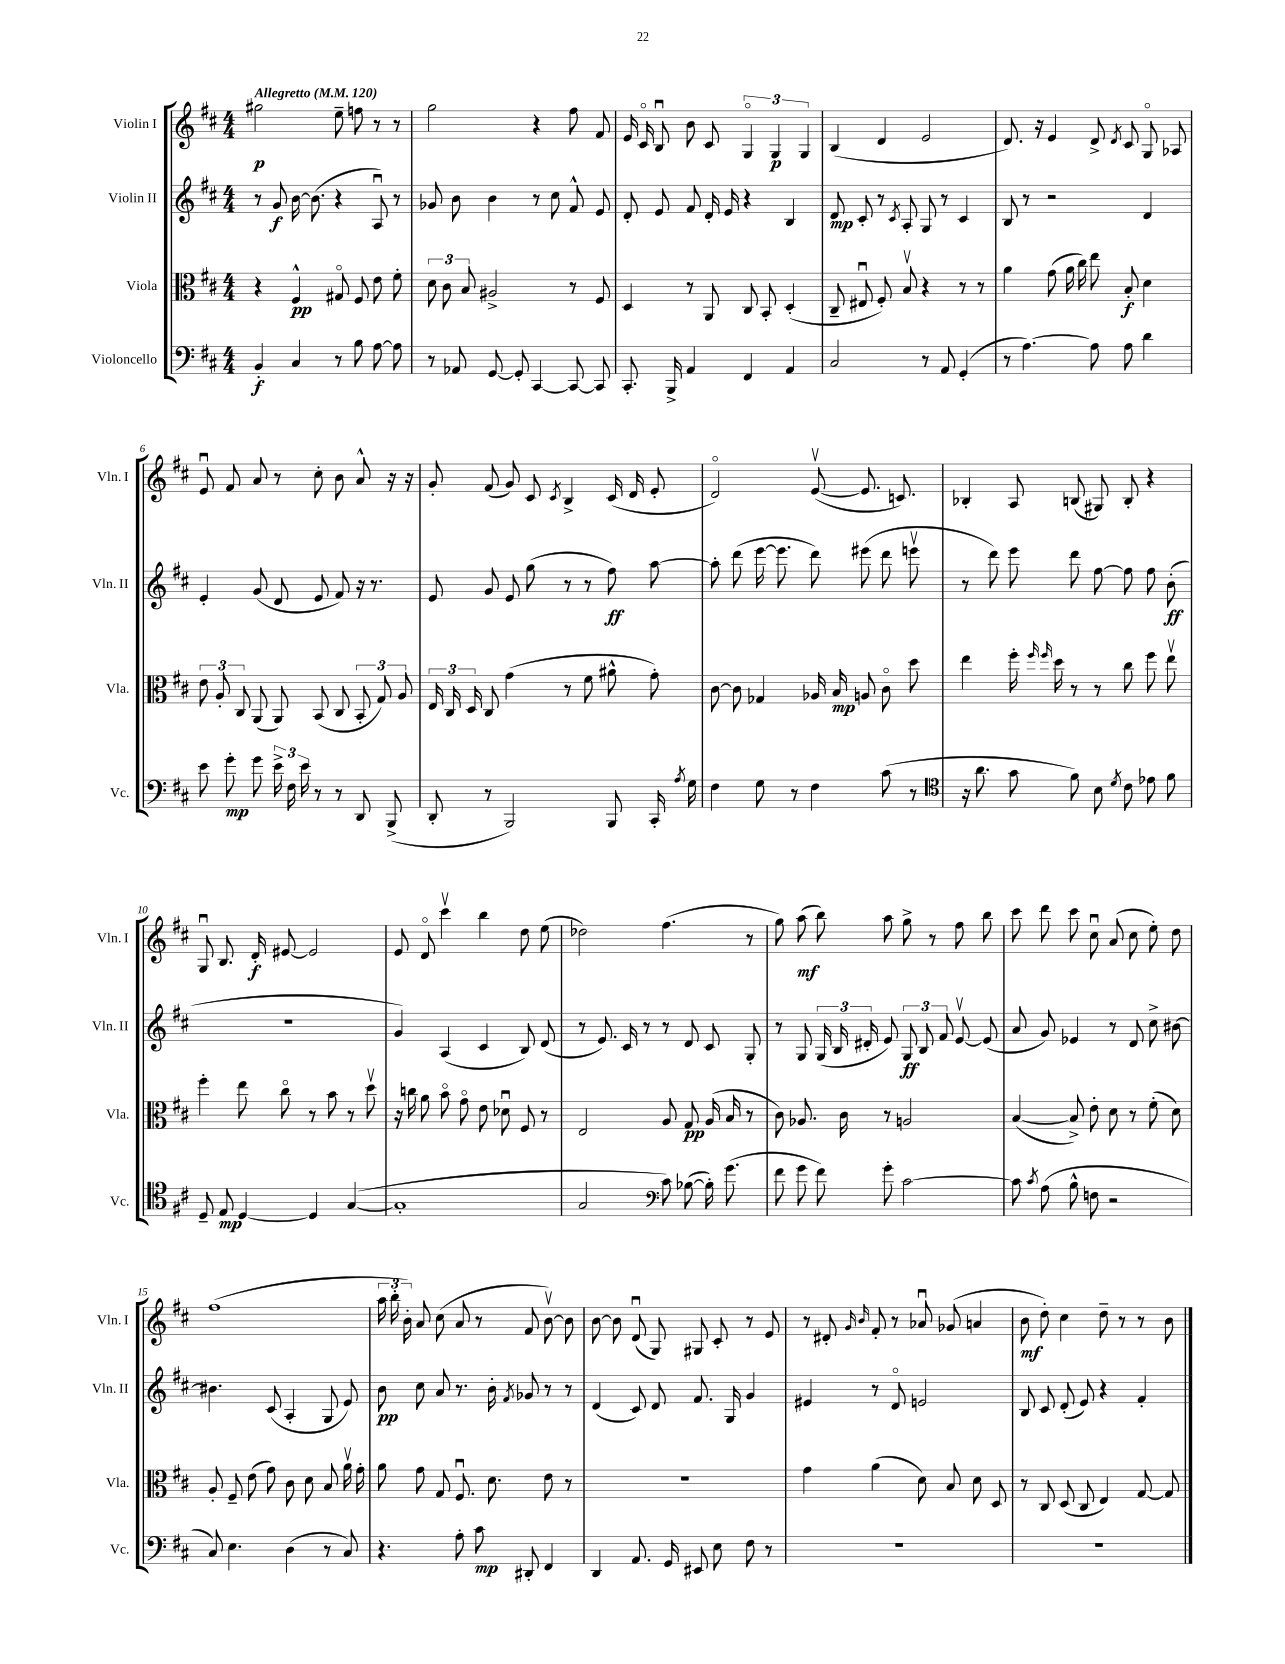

**kern	**dynam	**kern	**dynam	**kern	**dynam	**kern	**dynam
*part4	*part4	*part3	*part3	*part2	*part2	*part1	*part1
*staff4	*staff4	*staff3	*staff3	*staff2	*staff2	*staff1	*staff1
*I"Violoncello	*	*I"Viola	*	*I"Violin II	*	*I"Violin I	*
*I'Vc.	*	*I'Vla.	*	*I'Vln. II	*	*I'Vln. I	*
*clefF4	*	*clefC3	*	*clefG2	*	*clefG2	*
*k[f#c#]	*	*k[f#c#]	*	*k[f#c#]	*	*k[f#c#]	*
*M4/4	*	*M4/4	*	*M4/4	*	*M4/4	*
*MM120	*	*MM120	*	*MM120	*	*MM120	*
=1	=1	=1	=1	=1	=1	=1	=1
!	!	!	!	!	!	!LO:TX:a:B:t=Allegretto	!
4BB'/	f	4r	.	8r	.	2gg#X\	p
.	.	.	.	8g/	f	.	.
4C#/	.	4F#^^/	pp	[16b\	.	.	.
.	.	.	.	(8.b\]	.	.	.
8r	.	8G#X/	.	4r	.	8ee~\	.
8B\	.	8F#/	.	.	.	8ffn\	.
[8A\	.	8e\	.	8Au/)	.	8r	.
8A\]	.	8f#'\	.	8r	.	8r	.
=2	=2	=2	=2	=2	=2	=2	=2
8r	.	12d\	.	8g-X/	.	2gg\	.
.	.	12c#\	.	.	.	.	.
8AA-X/	.	.	.	8b\	.	.	.
.	.	12B/	.	.	.	.	.
[8GG/	.	2A#X^/	.	4b\	.	.	.
8GG'/]	.	.	.	.	.	.	.
[4CC#/	.	.	.	8r	.	4r	.
.	.	.	.	8cc#\	.	.	.
8CC#/_	.	8r	.	8f#^^/	.	8ff#\	.
8CC#/]	.	8F#/	.	8e/	.	8f#/	.
=3	=3	=3	=3	=3	=3	=3	=3
8.CC#'/	.	4D/	.	8d'/	.	16e/	.
.	.	.	.	.	.	16c#/	.
.	.	.	.	8e/	.	8Bu/	.
16BBB^/	.	.	.	.	.	.	.
4AA/	.	8r	.	8f#/	.	8b\	.
.	.	8AA/	.	16d'/	.	8c#/	.
.	.	.	.	16e/	.	.	.
4FF#/	.	8C#/	.	4r	.	6G/	.
.	.	8BB'/	.	.	.	.	.
.	.	.	.	.	.	6G/	p
4AA/	.	(4D'/	.	4B/	.	.	.
.	.	.	.	.	.	6G/	.
=4	=4	=4	=4	=4	=4	=4	=4
2C#/	.	8C#~/	.	8d/	mp	(4B/	.
.	.	8E#Xu/	.	8c#'/	.	.	.
.	.	8F#'/)	.	8r	.	4d/	.
.	.	.	.	8qc#/	.	.	.
.	.	8Bv/	.	8A'/	.	.	.
8r	.	4r	.	8G/	.	2e/	.
8AA/	.	.	.	8r	.	.	.
(4GG'/	.	8r	.	4c#/	.	.	.
.	.	8r	.	.	.	.	.
=5	=5	=5	=5	=5	=5	=5	=5
8r	.	4a\	.	8B/	.	8.d/)	.
[4.A\)	.	.	.	8r	.	.	.
.	.	.	.	.	.	16r	.
.	.	(8g\	.	2r	.	4e/	.
.	.	16a\	.	.	.	.	.
.	.	16cc#\)	.	.	.	.	.
8A\]	.	8ee\	.	.	.	8d^/	.
.	.	.	.	.	.	8qd/	.
8A\	.	8B'/	f	.	.	8c#/	.
4d\	.	4d\	.	4d/	.	8G/	.
.	.	.	.	.	.	8A-X/	.
!!LO:LB:g=z
=6	=6	=6	=6	=6	=6	=6	=6
8e\	.	12e\	.	4e'/	.	8eu/	.
.	.	12A'/	.	.	.	.	.
8g'\	mp	.	.	.	.	8f#/	.
.	.	12C#/	.	.	.	.	.
8g\	.	(8AA/	.	(8g/	.	8a/	.
24e^\	.	8AA/)	.	8d/	.	8r	.
24F#\	.	.	.	.	.	.	.
24e\	.	.	.	.	.	.	.
8r	.	(8BB/	.	8e/	.	8cc#'\	.
8r	.	8C#/	.	8f#/)	.	8b\	.
8DD/	.	12BB'/	.	16r	.	8a^^/	.
.	.	.	.	8.r	.	.	.
.	.	12G/)	.	.	.	.	.
(8BBB^/	.	.	.	.	.	16r	.
.	.	12A/	.	.	.	.	.
.	.	.	.	.	.	16r	.
=7	=7	=7	=7	=7	=7	=7	=7
8DD'/	.	24E/	.	8e/	.	8g'/	.
.	.	24C#/	.	.	.	.	.
.	.	24D/	.	.	.	.	.
8r	.	8C#/	.	8g/	.	(8f#/	.
2BBB/)	.	(4g\	.	8e/	.	8g/)	.
.	.	.	.	(8gg\	.	8c#/	.
.	.	.	.	.	.	8qc#/	.
.	.	8r	.	8r	.	4B^/	.
.	.	8f#\	.	8r	.	.	.
8BBB/	.	8a#X^^\	.	8ff#\)	ff	(16c#/	.
.	.	.	.	.	.	16d/	.
16CC#'/	.	8g'\)	.	[8aa\	.	8e'/	.
8qA/	.	.	.	.	.	.	.
16G\	.	.	.	.	.	.	.
=8	=8	=8	=8	=8	=8	=8	=8
4F#\	.	[8c#\	.	8aa'\]	.	2d/)	.
.	.	8c#\]	.	(8ddd\	.	.	.
8G\	.	4G-X/	.	[16eee\	.	.	.
.	.	.	.	8.eee\]	.	.	.
8r	.	.	.	.	.	.	.
4F#\	.	16A-X/	.	8ddd\)	.	([8ev/	.
.	.	16B/	mp	.	.	.	.
.	.	8An/	.	(8eee#X\	.	8.e/]	.
(8c#\	.	8c#\	.	8ddd\	.	.	.
.	.	.	.	.	.	8.cn/)	.
8r	.	8dd\	.	8eeenv\	.	.	.
=9	=9	=9	=9	=9	=9	=9	=9
*clefC4	*	*	*	*	*	*	*
16r	.	4ee\	.	8r	.	4B-X'/	.
8.a\	.	.	.	.	.	.	.
.	.	.	.	8ddd\)	.	.	.
8g\	.	16ff#'\	.	8eee\	.	8A/	.
.	.	16qqff#/	.	.	.	.	.
.	.	16qqff#/	.	.	.	.	.
.	.	16dd\	.	.	.	.	.
8f#\)	.	8r	.	8ddd\	.	(8Bn/	.
8B\	.	8r	.	[8ff#\	.	8G#X/)	.
8qd/	.	.	.	.	.	.	.
8c#\	.	8cc#\	.	8ff#\]	.	8B'/	.
8e-X\	.	8ff#\	.	8ff#\	.	4r	.
8f#\	.	8eev\	.	(8b'\	ff	.	.
!!LO:LB:g=z
=10	=10	=10	=10	=10	=10	=10	=10
8D~/	.	4ff#'\	.	1r	.	8Gu/	.
8E/	mp	.	.	.	.	8.B/	.
[4D/	.	8ee\	.	.	.	.	.
.	.	.	.	.	.	16d'/	f
.	.	8cc#\	.	.	.	[8e#X/	.
4D/]	.	8r	.	.	.	2e#/]	.
.	.	8b\	.	.	.	.	.
([4G/	.	8r	.	.	.	.	.
.	.	8ddv\	.	.	.	.	.
=11	=11	=11	=11	=11	=11	=11	=11
1G']	.	16r	.	4g/)	.	8e/	.
.	.	16ccn\	.	.	.	.	.
.	.	8a\	.	.	.	8d/	.
.	.	8b\	.	(4A/	.	4ccc#v\	.
.	.	8g\	.	.	.	.	.
.	.	8e\	.	4c#/	.	4bb\	.
.	.	8d-Xu\	.	.	.	.	.
.	.	8F#/	.	8B/)	.	8dd\	.
.	.	8r	.	(8d/	.	(8ee\	.
=12	=12	=12	=12	=12	=12	=12	=12
2G/	.	2E/	.	8r	.	2dd-X\)	.
.	.	.	.	8.e/)	.	.	.
.	.	.	.	16c#/	.	.	.
.	.	.	.	8r	.	.	.
*clefF4	*	*	*	*	*	*	*
8c#\)	.	8A/	.	8r	.	(4.ff#\	.
([8B-X\	.	8G/	pp	8d/	.	.	.
16B-'\])	.	(16A/	.	8c#/	.	.	.
(8.g\	.	16B/	.	.	.	.	.
.	.	8r	.	8G'/	.	8r	.
=13	=13	=13	=13	=13	=13	=13	=13
8f#\	.	8c#\)	.	8r	.	8gg\)	.
8g\	.	8.A-X/	.	8G/	.	(8aa\	mf
8f#\)	.	.	.	(24G/	.	8bb\)	.
.	.	.	.	24B/	.	.	.
.	.	16c#\	.	.	.	.	.
.	.	.	.	24d#X'/	.	.	.
8g'\	.	8r	.	8e/)	.	8aa\	.
[2c#\	.	2An/	.	12G/	ff	8gg^\	.
.	.	.	.	12B/	.	.	.
.	.	.	.	.	.	8r	.
.	.	.	.	12f#/	.	.	.
.	.	.	.	[8ev/	.	8ff#\	.
.	.	.	.	(8e/]	.	8bb\	.
=14	=14	=14	=14	=14	=14	=14	=14
8c#\]	.	([4B/	.	8a/	.	8ccc#\	.
8qc#/	.	.	.	.	.	.	.
(8A\	.	.	.	8g/)	.	8ddd\	.
8B^^\	.	8B^/])	.	4e-X/	.	8ccc#\	.
8Fn\	.	8e'\	.	.	.	8cc#u\	.
2r	.	8d\	.	8r	.	(8a/	.
.	.	8r	.	8d/	.	8cc#\	.
.	.	(8f#'\	.	8cc#^\	.	8ee'\)	.
.	.	8d\)	.	[8b#X\	.	8dd\	.
!!LO:LB:g=z
=15	=15	=15	=15	=15	=15	=15	=15
8C#/)	.	8A'/	.	4.b#X\]	.	(1ff#	.
4.E\	.	8F#~/	.	.	.	.	.
.	.	(8e\	.	.	.	.	.
.	.	8g\)	.	(8c#/	.	.	.
(4D\	.	8c#\	.	4A'/	.	.	.
.	.	8d\	.	.	.	.	.
8r	.	8B/	.	8G/	.	.	.
8C#/)	.	16av\	.	8e/)	.	.	.
.	.	16g'\	.	.	.	.	.
=16	=16	=16	=16	=16	=16	=16	=16
4.r	.	8a\	.	8b\	pp	24aa\	.
.	.	.	.	.	.	24bb'\	.
.	.	.	.	.	.	24b'\)	.
.	.	8g\	.	8cc#\	.	8a/	.
.	.	8G/	.	8a/	.	(8cc#\	.
8A'\	.	8.F#u/	.	8.r	.	8a/	.
8c#\	mp	.	.	.	.	8r	.
.	.	8.d\	.	16b'\	.	.	.
.	.	.	.	8qf#/	.	.	.
8DD#X'/	.	.	.	8g-X/	.	8f#/	.
4FF#/	.	8e\	.	8r	.	[8bv\)	.
.	.	8r	.	8r	.	8b\]	.
=17	=17	=17	=17	=17	=17	=17	=17
4DD/	.	1r	.	(4d/	.	[8b\	.
.	.	.	.	.	.	8b\]	.
8.AA/	.	.	.	8c#/)	.	(8du/	.
.	.	.	.	8d/	.	8G/)	.
16GG/	.	.	.	.	.	.	.
8EE#X/	.	.	.	8.f#/	.	8G#X/	.
8E\	.	.	.	.	.	8c#'/	.
.	.	.	.	16G/	.	.	.
8F#\	.	.	.	4g/	.	8r	.
8r	.	.	.	.	.	8e/	.
=18	=18	=18	=18	=18	=18	=18	=18
1r	.	4g\	.	4e#X/	.	8r	.
.	.	.	.	.	.	8d#X'/	.
.	.	.	.	.	.	16qqg/	.
.	.	.	.	.	.	16qqb/	.
.	.	(4a\	.	8r	.	8f#'/	.
.	.	.	.	8d/	.	8r	.
.	.	8d\)	.	2en/	.	8a-Xu/	.
.	.	8B/	.	.	.	(8g-X/	.
.	.	8d\	.	.	.	4an/	.
.	.	8D/	.	.	.	.	.
=19	=19	=19	=19	=19	=19	=19	=19
1r	.	8r	.	8B/	.	8b\	mf
.	.	8C#/	.	8c#/	.	8dd'\)	.
.	.	(8D/	.	(8d'/	.	4cc#\	.
.	.	8C#/	.	8e/)	.	.	.
.	.	4E/)	.	4r	.	8dd~\	.
.	.	.	.	.	.	8r	.
.	.	[8G/	.	4f#'/	.	8r	.
.	.	8G/]	.	.	.	8b\	.
==	==	==	==	==	==	==	==
*-	*-	*-	*-	*-	*-	*-	*-
